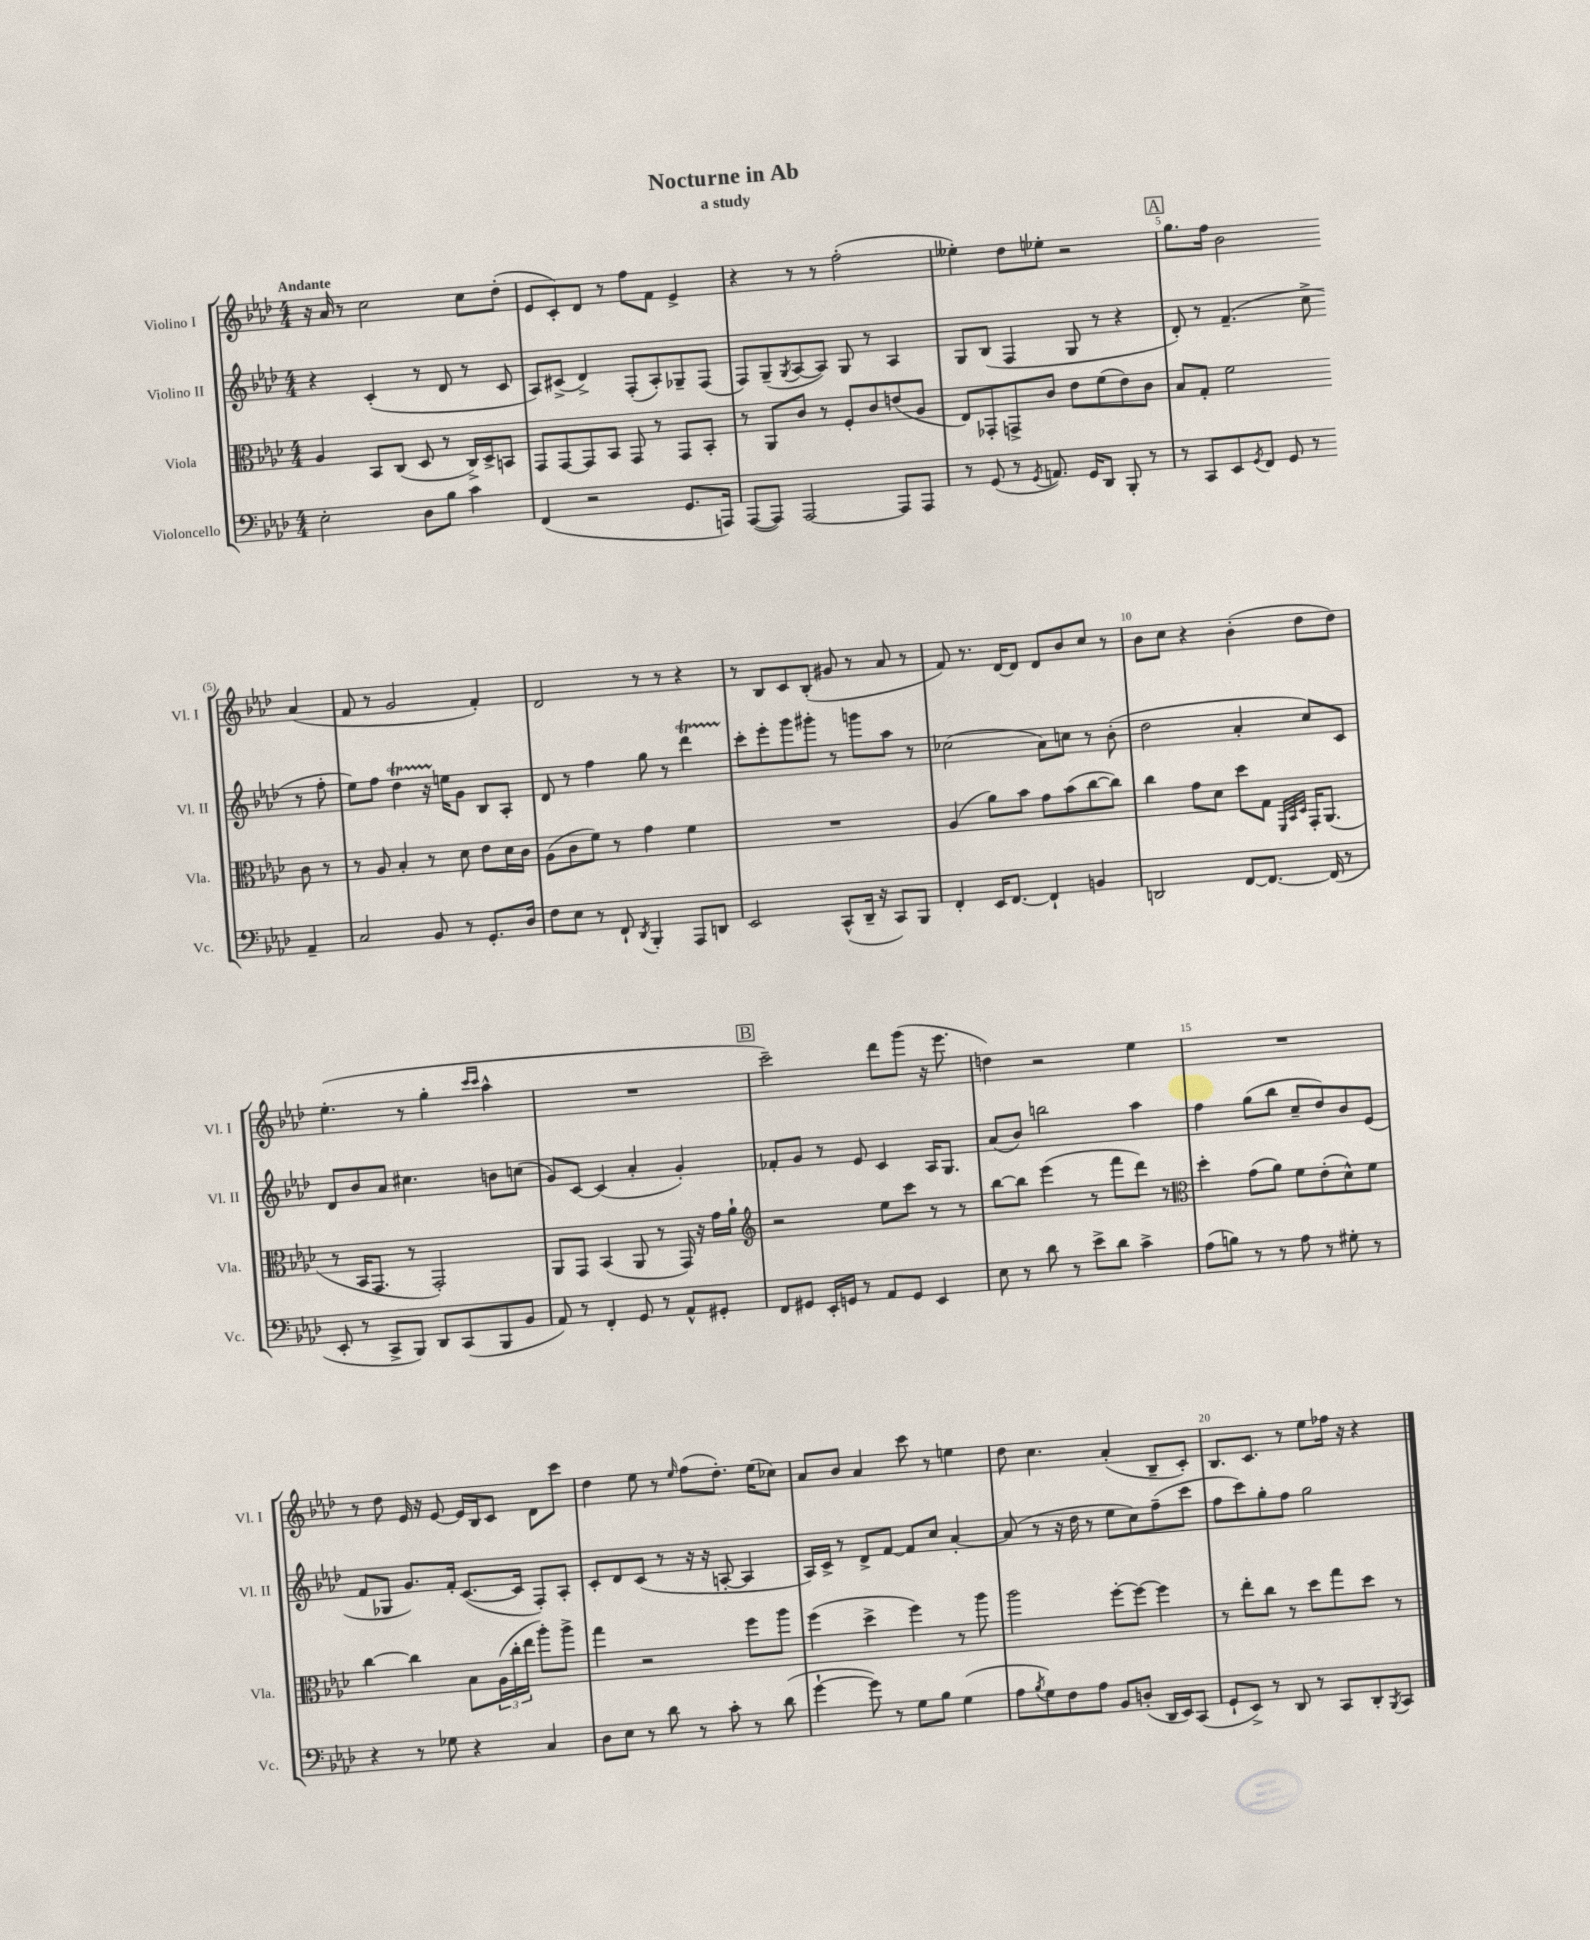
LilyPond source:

\header { title = "Nocturne in Ab" subtitle = "a study" }
<<
\new StaffGroup <<
\new Staff = "s0" \with { instrumentName = "Violino I" shortInstrumentName = "Vl. I" } {
    \clef treble \key aes \major \numericTimeSignature \time 4/4 \tempo "Andante"
    r16 aes'16 r8 c''2 c''8 des''8-.( |
    ees'8 c'8-.) des'8 r8 f''8 f'8 ees'4-> |
    r4 r8 r8 f''2-.( |
    eeses''4-.) des''8 ees''8-. r2 |
    \mark \markup { \box "A" } g''8. f''16 bes'2 aes'4( |
    f'8 r8 g'2 f'4-.) |
    des'2 r8 r8 r4 |
    r8 bes8 c'8 bes8-.( gis'8 r8 aes'8 r8 |
    f'8) r8. des'16~ des'8 des'8 bes'8 c''8 r8 |
    bes'8 c''8 r4 bes'4-.( des''8 des''8) |
    ees''4.-.( r8 g''4-. \grace { c'''16 c'''16 } aes''4-^ |
    R1 |
    \mark \markup { \box "B" } c'''2--) des'''8 g'''8( r16 ees'''8. |
    d''4) r2 ees''4 |
    R1 |
    r8 des''8 ees'16 r16 ees'8~ ees'16 bes16 c'8 des'8 c'''8 |
    des''4 ees''8 r8 \grace { ees''16 } f''8( des''8.-.) ees''16( ces''8) |
    aes'8 bes'8 aes'4 c'''8 r8 e''4 |
    des''8 c''4. aes'4-.( bes8-- c'8-.) |
    bes8. c'8. r8 ees''8 fes''16 r16 r4 \bar "|." |
}
\new Staff = "s1" \with { instrumentName = "Violino II" shortInstrumentName = "Vl. II" } {
    \clef treble \key aes \major \numericTimeSignature \time 4/4
    r4 c'4-.( r8 des'8 r8 c'8 |
    aes8) cis'8->( des'4->) f8-.( aes8-.) ges8-- f8( |
    f8) g8--( \acciaccatura { g8 } aes8~ aes8) g8 r8 aes4 |
    g8 bes8( f4 g8 r8 r4 |
    \mark \markup { \box "A" } des'8-.) r8 f'4.--( c''8-> r8 f''8-. |
    ees''8) f''8 des''4\startTrillSpan r16 e''16\stopTrillSpan g'8 bes8 aes8-. |
    des'8 r8 f''4 g''8 r8 des'''4\startTrillSpan |
    c'''8-.\stopTrillSpan ees'''8-. g'''8 gis'''8-. r8 g'''8 aes''8 r8 |
    ces''2( aes'8) c''8 r8 bes'8-.( |
    des''2 aes'4-. c''8) c'8 |
    des'8 bes'8 aes'8 cis''4. b'8 c''8( |
    g'8) c'8~ c'4( aes'4-. g'4-.) |
    \mark \markup { \box "B" } fes'8-. g'8 r8 ees'8 c'4 aes16 g8. |
    aes'8( bes'8) b''2 aes''4 |
    f''4 g''8( bes''8 c''8-- des''8) bes'8 ees'8( |
    f'8 ges8 g'8.) f'16-. c'8.~( c'16 f8-.) aes8-. |
    c'8-. des'8 c'8( r8 r16 r16 a8~-. a4 |
    aes16) c'16-> r8 des'8-> f'8~ f'8 c''8 aes'4~-. |
    aes'8( r8 r16 des''16 r8 ees''8 c''8) f''8--( c'''8 |
    f''8 c'''8) g''8-. f''8 g''2 \bar "|." |
}
\new Staff = "s2" \with { instrumentName = "Viola" shortInstrumentName = "Vla." } {
    \clef alto \key aes \major \numericTimeSignature \time 4/4
    aes4 bes,8 c8( des8 r8 c16->) des16-> b,8 |
    g,8 g,8~ g,8 bes,8 g,8 r8 g,8 bes,8-. |
    r8 aes,8 c'8 r8 f8-. c'8 e'8( aes8 |
    ees8) ges,8-. g,8-> c'8 ees'8 f'8( ees'8) c'8 |
    \mark \markup { \box "A" } bes8 g8-. f'2 c'8 r8 |
    r8 aes8 bes4-. r8 des'8 ees'8 des'16 c'16 |
    aes8( c'8 f'8) r8 g'4 f'4 |
    R1 |
    aes4( aes'8) bes'8 g'8 bes'8( c''8~ c''8) |
    c''4 g'8 des'8 des''8 g8 \grace { f,32 bes,32 des32 } g,16-. aes,8.( |
    r8 bes,16 g,8. r8 g,2-.) |
    aes,8 g,8 bes,4( aes,8 r8 g,16) r16 g'16 aes'16-! |
    \mark \markup { \box "B" } \clef treble r2 ees''8 c'''8 r8 r8 |
    bes''8~ bes''8 ees'''4( r8 f'''8 des'''8) r8 |
    \clef alto des''4-. g'8( aes'8) f'8 ees'8-.( des'8-^) f'8 |
    c''4~ c''4 bes8 \tuplet 3/2 { aes16( c''16-. ees''16 } aes''8-.) aes''8-> |
    g''4 r2 f''8 aes''8 |
    f''4( des''4-> f''4) r8 aes''8 |
    aes''2 f''8~-. f''8~ f''4 |
    r8 ees''8-. c''8 r8 des''8 g''8 des''8 r8 \bar "|." |
}
\new Staff = "s3" \with { instrumentName = "Violoncello" shortInstrumentName = "Vc." } {
    \clef bass \key aes \major \numericTimeSignature \time 4/4
    ees2-. des8 bes8 c'4 |
    f,4( r2 g,8. a,,16) |
    aes,,8~( aes,,8) aes,,2~ aes,,8 aes,,8 |
    r8 g,8( r8 \acciaccatura { g,8 } a,8.) g,16 des,8 bes,,8-. r8 |
    \mark \markup { \box "A" } r8 c,8 ees,8 \acciaccatura { g,8 } f,8 g,8 r8 aes,4-- |
    c2 bes,8 r8 g,8.-. des16 |
    f8 ees8 r8 f,8-! \acciaccatura { des,8 } bes,,4-. aes,,8 d,8 |
    ees,2 c,8-^( des,16-- r16 c,8) bes,,8 |
    f,4-. ees,16 f,8.~ f,4-! b,4 |
    d,2 f,8~ f,8.~ f,16( r8 |
    ees,8-. r8 c,8-> bes,,8) des,8 c,8( bes,,8 bes,8 |
    aes,8) r8 f,4-. g,8 r8 aes,8-^ gis,8-. |
    \mark \markup { \box "B" } f,8 gis,8 ees,16-. g,16 r8 aes,8 g,8 ees,4 |
    ees8 r8 des'8 r8 ees'8-> des'8 c'4-> |
    aes8( b8) r8 r8 aes8 r8 gis8-. r8 |
    r4 r8 ges8 r4 c4 |
    des8 ees8 r8 des'8 r8 c'8-. r8 des'8( |
    g'4~-! g'8) r8 g8 bes8 g4( |
    aes8 \acciaccatura { bes8 } g8) f8 aes8 bes,8 d8-.( des,16 ees,16) c,8( |
    g,8-! ees,8->) r8 des,8 r8 c,8 des,8-. \acciaccatura { bes,,8 } c,8 \bar "|." |
}
>>
>>
\layout { \context { \Score \override BarNumber.break-visibility = ##(#f #t #t) barNumberVisibility = #(every-nth-bar-number-visible 5) } }
